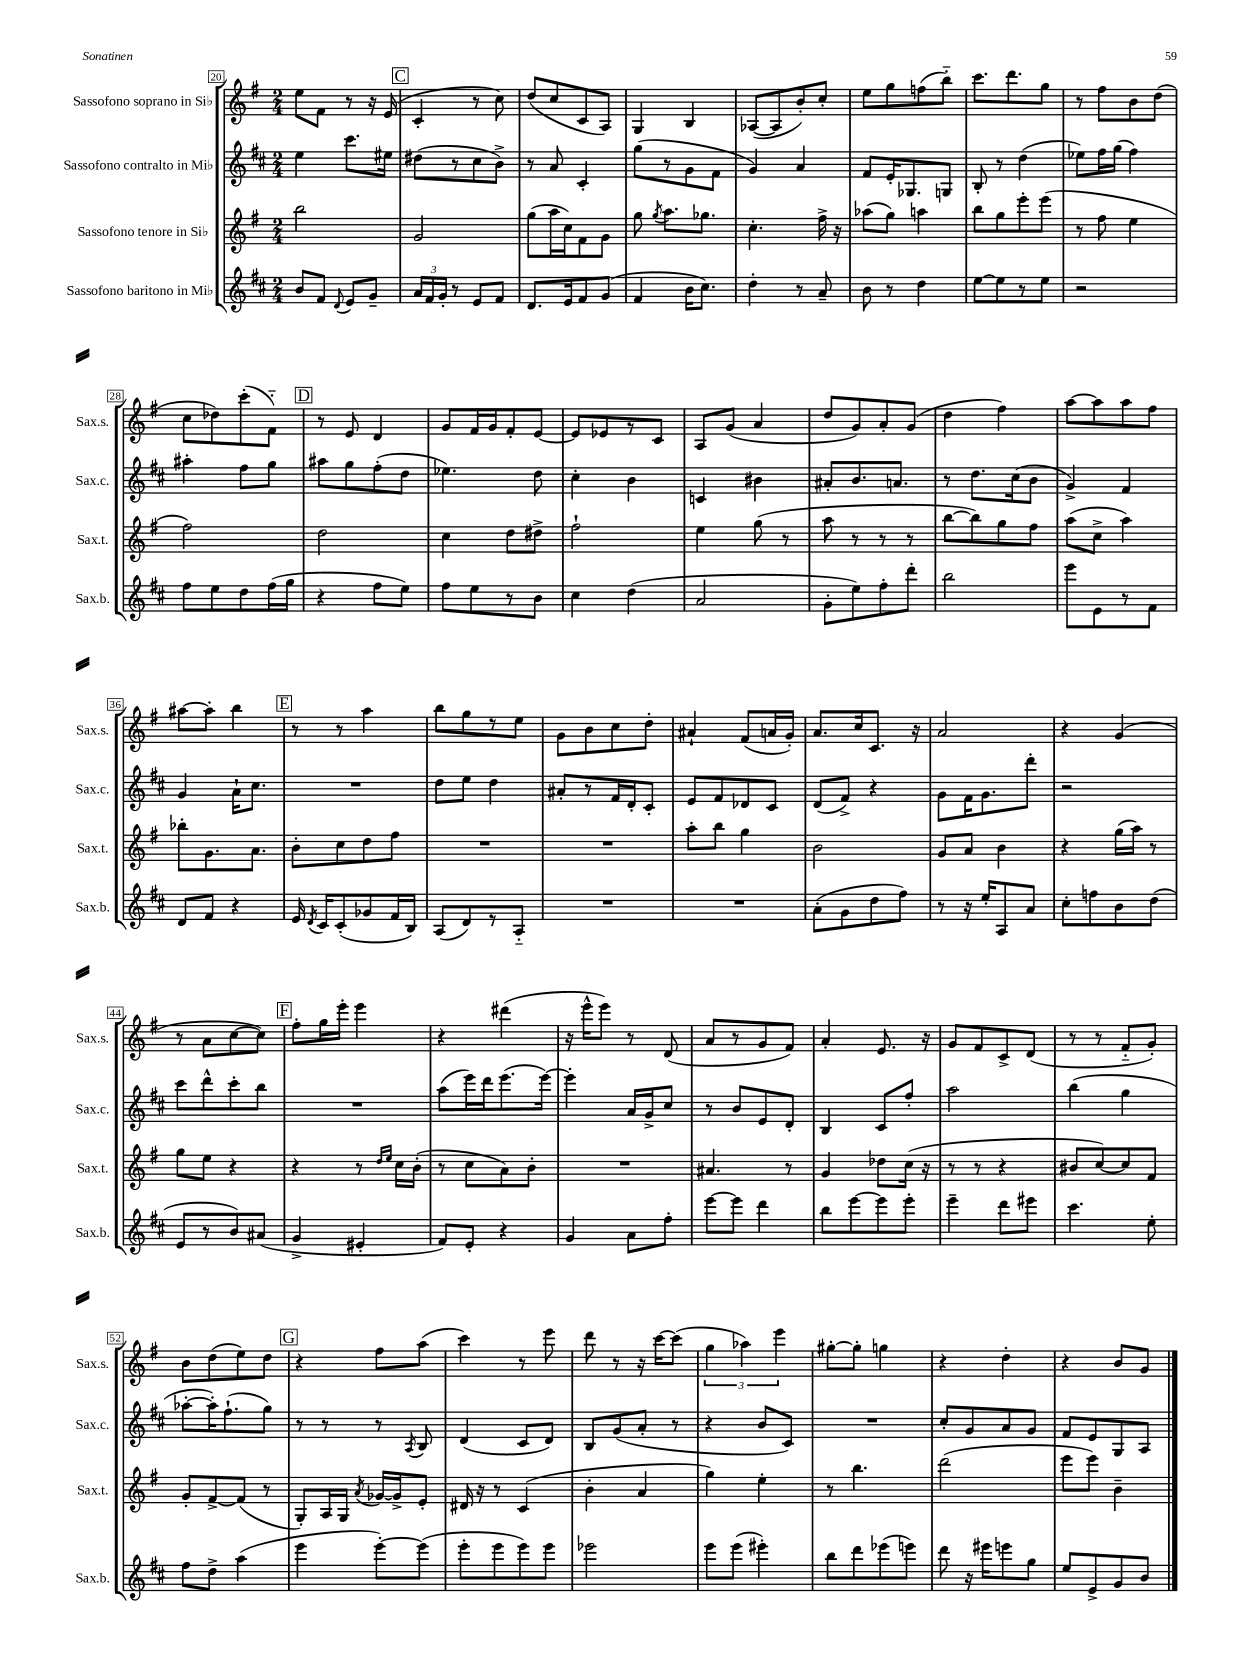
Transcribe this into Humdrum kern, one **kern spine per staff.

**kern	**kern	**kern	**kern
*staff4	*staff3	*staff2	*staff1
*clefG2	*clefG2	*clefG2	*clefG2
*k[f#c#]	*k[f#]	*k[f#c#]	*k[f#]
*M2/4	*M2/4	*M2/4	*M2/4
8b/L	2bb\	4ee\	8ee\L
8f#/J	.	.	8f#\J
8qqd/	.	.	.
8e/L	.	8.ccc#\L	8r
8g~/J	.	.	16r
.	.	16ee#\Jk	(16e/
=	=	=	=
24a/LL	2g/	(8dd#\L	4c'/
24f#/	.	.	.
24g'/JJ	.	.	.
8r	.	8r	.
8e/L	.	8cc#\	8r
8f#/J	.	8b^\J)	8cc\)
=	=	=	=
8.d/L	(8gg\L	8r	(8dd/L
.	16aa\L	8a/	8cc/
16e/k	16cc\J)	.	.
8f#/	8f#\	4c#'/	8c/
(8g/J	8g\J	.	8A/J)
=	=	=	=
4f#/	8gg\	(8gg\L	4G/
.	8qgg/	.	.
.	8.aa\L	8r	.
16b\LK	.	8g\	4B/
8.cc#\J)	8.gg-\J	.	.
.	.	8f#\J	.
=	=	=	=
4dd'\	4.cc'\	4g/)	([8A-/L
.	.	.	8A-/]
8r	.	4a/	8b'/)
8a~/	16ff#^\	.	8cc'/J
.	16r	.	.
=	=	=	=
8b\	(8aa-\L	8f#/L	8ee\L
8r	8gg\J)	16e'/K	8gg\
.	.	8.G-/	.
4dd\	4aa\	.	(8ff\
.	.	8G/J	8bb'~\J)
=	=	=	=
[8ee\L	8bb\L	8B'/	8.ccc\L
8ee\]	8gg\	8r	.
.	.	.	8.ddd\
8r	8eee'\	(4dd\	.
8ee\J	(8eee\J	.	8gg\J
=	=	=	=
2r	8r	8ee-\L)	8r
.	8ff#\	16ff#\L	8ff#\L
.	.	(16gg\JJ	.
.	4ee\	4ff#\)	8b\
.	.	.	(8dd\J
=	=	=	=
8ff#\L	2ff#\)	4aa#'\	8cc\L
8ee\	.	.	8dd-\)
8dd\	.	8ff#\L	(8ccc'\
(16ff#\L	.	8gg\J	8f#'~\J)
16gg\JJ	.	.	.
=	=	=	=
4r	2dd\	8aa#\L	8r
.	.	8gg\	8e/
8ff#\L	.	(8ff#'\	4d/
8ee\J)	.	8dd\J	.
=	=	=	=
8ff#\L	4cc\	4.ee-\)	8g/L
8ee\	.	.	16f#/L
.	.	.	16g/J
8r	8dd\L	.	8f#'/
8b\J	8dd#^\J	8dd\	[8e/J
=	=	=	=
4cc#\	2ff#`\	4cc#'\	8e/]L
.	.	.	8e-/
(4dd\	.	4b\	8r
.	.	.	8c/J
=	=	=	=
2a/	4ee\	4c/	8A/L
.	.	.	(8g/J
.	(8gg\	4b#\	4a/
.	8r	.	.
=	=	=	=
8g'\L	8aa\	8a#'/L	8dd/L
8ee\)	8r	8.b/	8g/)
8ff#'\	8r	.	8a'/
.	.	8.a/J	.
8ddd'\J	8r	.	(8g/J
=	=	=	=
2bb\	[8bb\L	8r	4dd\
.	8bb\])	8.dd\L	.
.	8gg\	.	4ff#\)
.	.	(16cc#\k	.
.	8ff#\J	8b\J	.
=	=	=	=
8eee\L	(8aa\L	4g^/)	[8aa\L
8e\	8cc^\J	.	8aa\]
8r	4aa\)	4f#/	8aa\
8f#\J	.	.	8ff#\J
=	=	=	=
8d/L	8bb-'\L	4g/	[8aa#\L
8f#/J	8.g\	.	8aa#'\]J
4r	.	16a`\LK	4bb\
.	8.a\J	8.cc#\J	.
=	=	=	=
16e/	8b'\L	2r	8r
8qd/	.	.	.
16c#/LK	.	.	.
(8c#'/	8cc\	.	8r
8g-/	8dd\	.	4aa\
16f#/L	8ff#\J	.	.
16B/JJ)	.	.	.
=	=	=	=
(8A/L	2r	8dd\L	8bb\L
8d/)	.	8ee\J	8gg\
8r	.	4dd\	8r
8A'~/J	.	.	8ee\J
=	=	=	=
2r	2r	8a#'/L	8g\L
.	.	8r	8b\
.	.	16f#/L	8cc\
.	.	16d'/J	.
.	.	8c#'/J	8dd'\J
=	=	=	=
2r	8aa'\L	8e/L	4a#`/
.	8bb\J	8f#/	.
.	4gg\	8d-/	(8f#/L
.	.	8c#/J	16a/L
.	.	.	16g'/JJ)
=	=	=	=
(8a'\L	2b\	(8d/L	8.a/L
8g\	.	8f#^/J)	.
.	.	.	16cc/k
8dd\	.	4r	8.c/J
8ff#\J)	.	.	.
.	.	.	16r
=	=	=	=
8r	8g/L	8g\L	2a/
16r	8a/J	16f#\K	.
16ee'/LK	.	8.g\	.
8A/	4b\	.	.
8a/J	.	8ddd'\J	.
=	=	=	=
8cc#'\L	4r	2r	4r
8ff\	.	.	.
8b\	(16gg\LL	.	(4g/
.	16aa\JJ)	.	.
(8dd\J	8r	.	.
=	=	=	=
8e/L	8gg\L	8ccc#\L	8r
8r	8ee\J	8ddd^^\	8a\L
8b/)	4r	8ccc#'\	[8cc\
(8a#/J	.	8bb\J	8cc\]J)
=	=	=	=
4g^/	4r	2r	8ff#'\L
.	.	.	16gg\L
.	.	.	16eee'\JJ
4e#'/	8r	.	4eee\
.	16qqdd/LL	.	.
.	16qqee/JJ	.	.
.	16cc\LL	.	.
.	(16b'\JJ	.	.
=	=	=	=
8f#/L)	8r	(8aa\L	4r
8e'/J	8cc\L	16eee\L)	.
.	.	16ddd\J	.
4r	8a\)	(8.eee\	(4ddd#\
.	8b'\J	.	.
.	.	[16eee\Jk)	.
=	=	=	=
4g/	2r	4eee'\]	16r
.	.	.	16eee^^\LK
.	.	.	8eee\J)
8a\L	.	16a/LL	8r
.	.	16g^/J	.
8ff#'\J	.	8cc#/J	(8d/
=	=	=	=
[8eee\L	4.a#/	8r	8a/L
8eee\]J	.	8b/L	8r
4ddd\	.	8e/	8g/
.	8r	8d'/J	8f#/J)
=	=	=	=
8bb\L	4g/	4B/	4a'/
[8eee\	.	.	.
8eee\]	8dd-\L	8c#/L	8.e/
8eee'\J	(16cc\Jk	8ff#'/J	.
.	16r	.	16r
=	=	=	=
4eee~\	8r	2aa\	8g/L
.	8r	.	8f#/
8ddd\L	4r	.	8c^/
8eee#\J	.	.	(8d/J
=	=	=	=
4.ccc#\	8b#/L	(4bb\	8r
.	[8cc/)	.	8r
.	8cc/]	4gg\	8f#'~/L
8ee'\	8f#/J	.	8g'/J)
=	=	=	=
8ff#\L	8g'/L	[8aa-'\L	8b\L
8dd^\J	[8f#^/	16aa-'\]K)	(8dd\
.	.	(8.ff#`\	.
(4aa\	(8f#/]J	.	8ee\)
.	8r	8gg\J)	8dd\J
=	=	=	=
4eee\	8G'/L)	8r	4r
.	16A/L	8r	.
.	16G/JJ	.	.
.	8qa/	.	.
[8eee'\L)	[16g-/LL	8r	8ff#\L
.	16g-^/]J	.	.
.	.	8qA/	.
(8eee\]J	8e'/J	8B/	(8aa\J
=	=	=	=
8eee'\L	16d#/	(4d/	4ccc\)
.	16r	.	.
8eee\	8r	.	.
8eee\)	(4c/	8c#/L	8r
8eee\J	.	8d/J)	8eee\
=	=	=	=
2eee-\	4b'\	8B/L	8ddd\
.	.	(8g/	8r
.	4a/	8a'/J	16r
.	.	.	[16ccc\LK
.	.	8r	(8ccc\]J
=	=	=	=
8eee\L	4gg\)	4r	6gg\
(8eee\J	.	.	.
.	.	.	6aa-\)
4eee#'\)	4ee'\	8b/L	.
.	.	.	6eee\
.	.	8c#/J)	.
=	=	=	=
8bb\L	8r	2r	[8gg#'\L
8ddd\	4.bb\	.	8gg#'\]J
(8eee-\	.	.	4gg\
8eee\J)	.	.	.
=	=	=	=
8ddd\	(2ddd\	8cc#'/L	4r
16r	.	8g/	.
16eee#\LK	.	.	.
8eee\	.	8a/	4dd'\
8gg\J	.	8g/J	.
=	=	=	=
8ee/L	8eee\L	8f#/L	4r
8e^/	8eee\J)	8e/	.
8g/	4b~\	8G/	8b/L
8b/J	.	8A/J	8g/J
==	==	==	==
*-	*-	*-	*-
